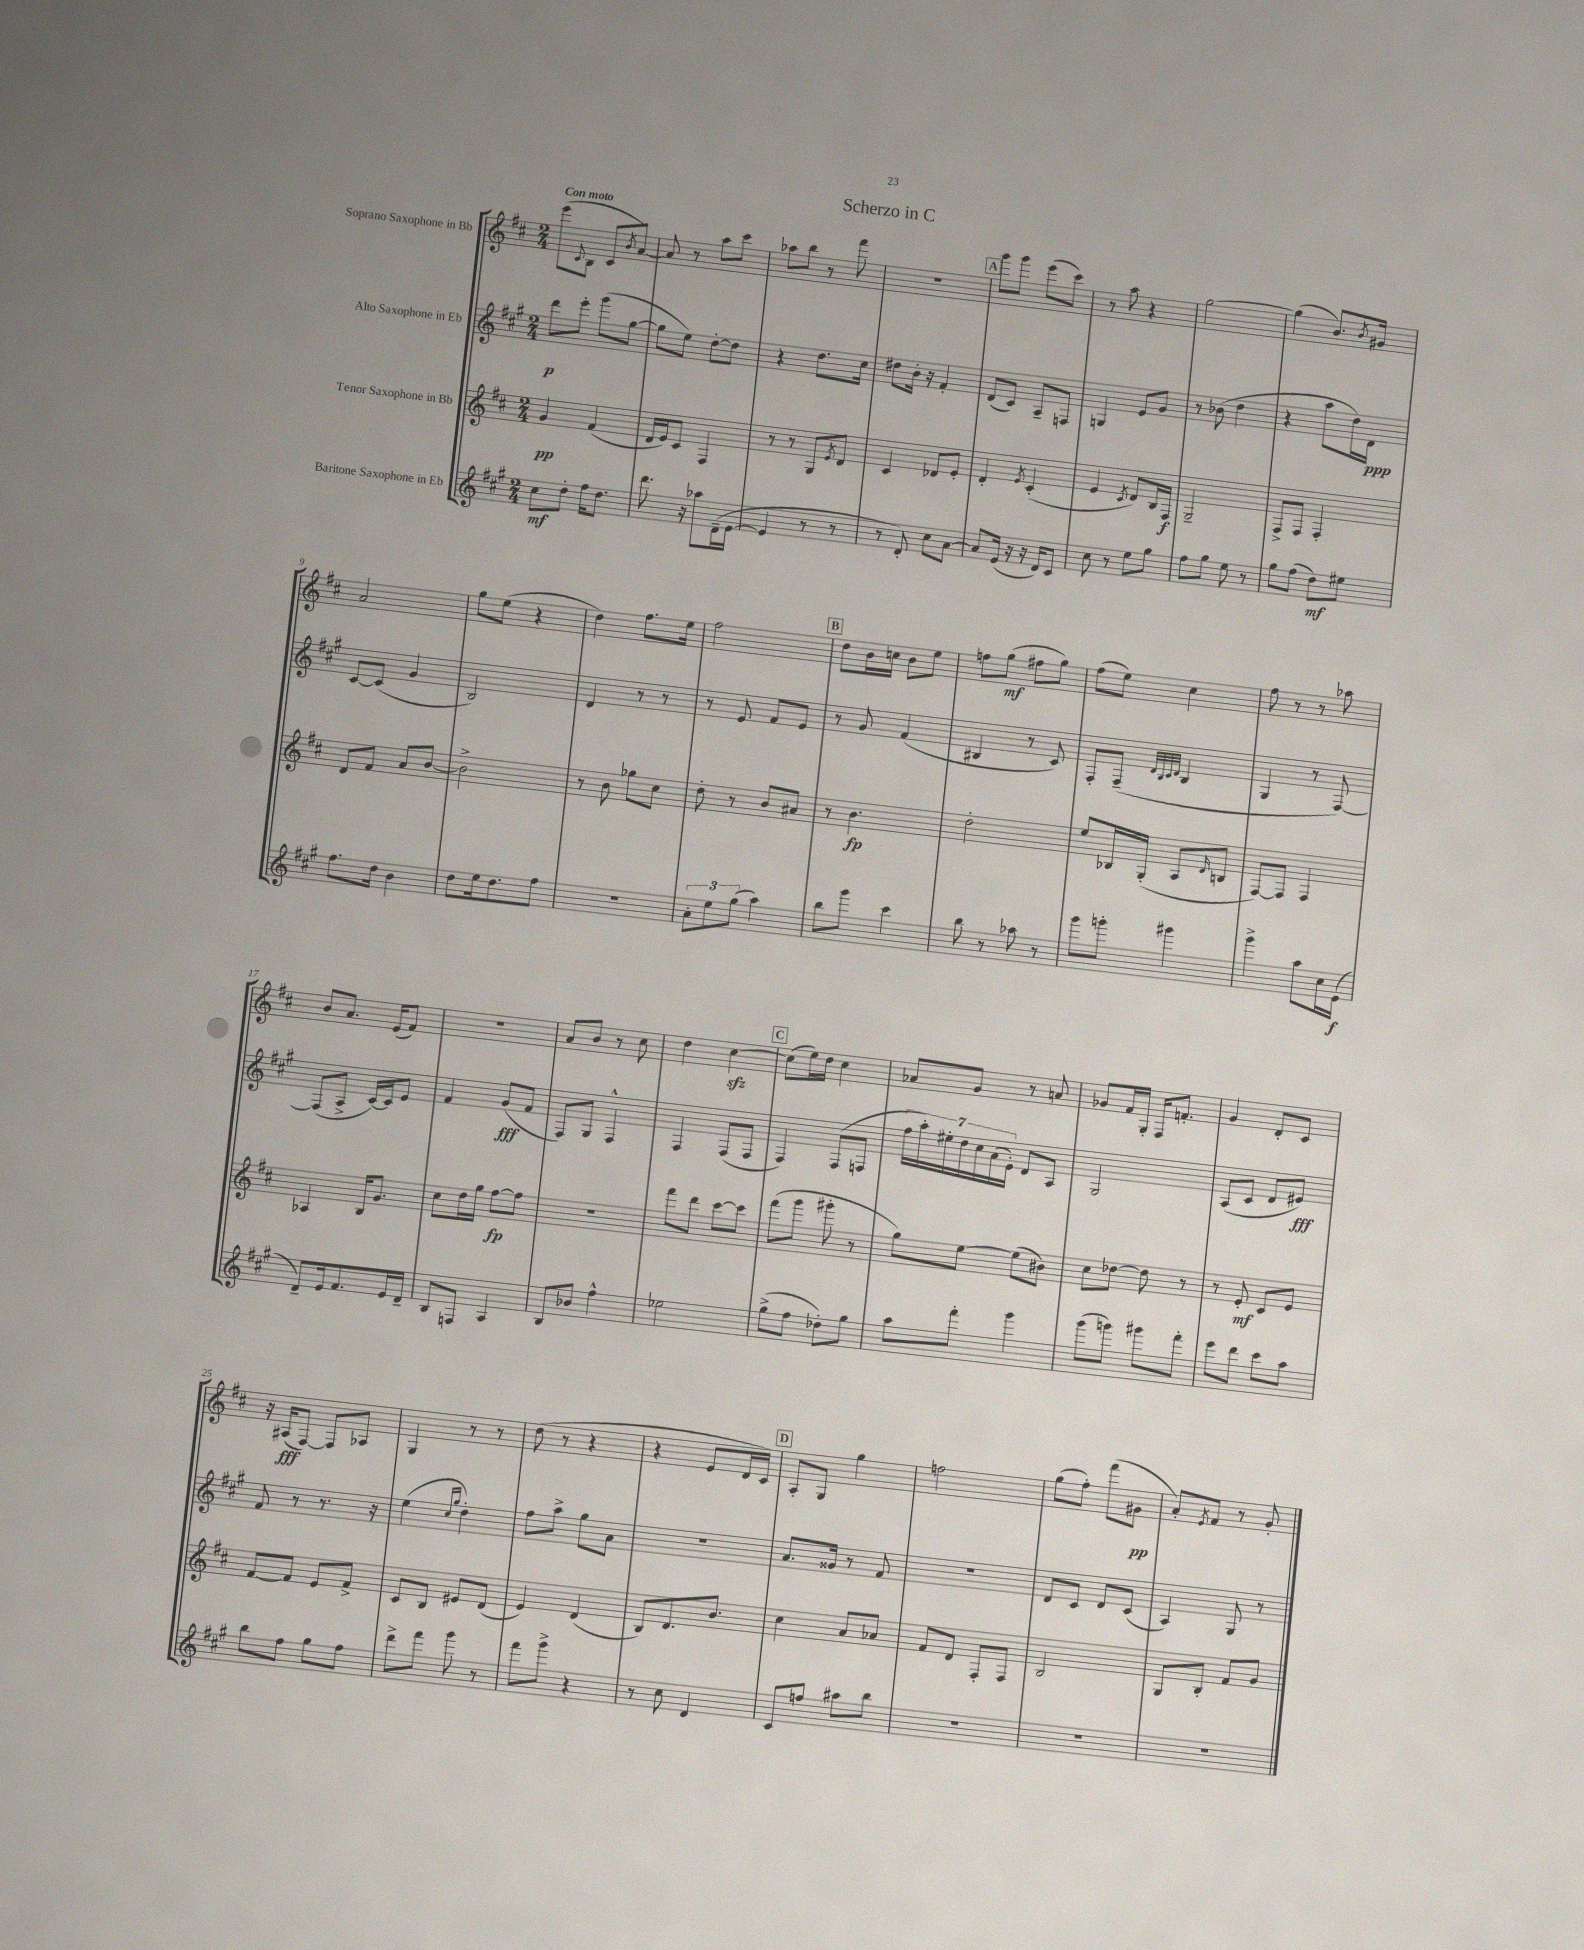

**kern	**kern	**kern	**kern
*staff4	*staff3	*staff2	*staff1
*clefG2	*clefG2	*clefG2	*clefG2
*k[f#c#g#]	*k[f#c#]	*k[f#c#g#]	*k[f#c#]
*M2/4	*M2/4	*M2/4	*M2/4
8cc#	4g	8ddd	(8eee
.	.	.	8qqc#
8dd'	.	8eee'	8B
16ff#	(4f#	(8ggg#	8c#
8.dd	.	.	.
.	.	.	8qb
.	.	[8gg#	[8a)
=	=	=	=
8.ddd	16d	8gg#]	8a]
.	16e)	.	.
.	8c#	8ee)	8r
16r	.	.	.
8aa-	4F#	[8dd'	8aa
(16d~	.	8dd]	8ccc#
[16e	.	.	.
=	=	=	=
4e]	8r	4r	8aa-
.	8r	.	8bb
8r	8G	8.dd	8r
.	8qe	.	.
8r	8d	.	8fff#
.	.	16cc#	.
=	=	=	=
8r	4c#	8dd#	2r
8d')	.	16b'	.
.	.	16r	.
8cc#	8d-	4f#'	.
[8a	8e'	.	.
=	=	=	=
8a]	4d'	(8d	8ggg
(16e	.	8c#)	8ggg
16r	.	.	.
.	8qe	.	.
16r	(4c#'	8A~	(8eee
16d)	.	.	.
8c#	.	8F	8ccc#)
=	=	=	=
8cc#	4e	4G	8r
8r	.	.	8aa
.	8qc#	.	.
8ee	8d)	8e	4r
8gg#	16B	8g#	.
.	16F#	.	.
=	=	=	=
8ff#	2G~	8r	[2gg
8gg#	.	(8b-	.
8ee	.	4dd	.
8r	.	.	.
=	=	=	=
8gg#	8F#^	4r	(4gg]
(8ff#	8F#	.	.
8dd)	4F#'	8aa	8.b)
8ee#	.	16dd)	.
.	.	.	8qb
.	.	16d	16g#
=	=	=	=
8.ff#	8d	[8c#	2a
.	8f#	(8c#]	.
16dd	.	.	.
4b	8a	4g#	.
.	[8b	.	.
=	=	=	=
8dd	2b^]	2B)	8gg
16ee	.	.	(8ee
8.dd	.	.	.
.	.	.	4r
8ff#	.	.	.
=	=	=	=
2r	8r	4d	4dd)
.	8b	.	.
.	8gg-	8r	8.ff#
.	8cc#	8r	.
.	.	.	16ee
=	=	=	=
12a'	8dd'	8r	2ff#
12ee	.	.	.
.	8r	8e	.
(12gg#	.	.	.
4aa)	8b	8f#	.
.	8a#	8e	.
=	=	=	=
8bb	8r	8r	8dd
8ggg#	4.b	8g#	16b
.	.	.	16cc
4ccc#	.	(4f#	8b
.	.	.	8ee
=	=	=	=
8bb	2dd'	4B#	8ff
8r	.	.	(8gg
8aa-	.	8r	8ff#
8r	.	8c#)	8gg)
=	=	=	=
8ggg#	8ee	8F#'	(8ff#
8ggg'	16B-	(8F#~	8ee)
.	(16G'	.	.
.	.	32qqd	.
.	.	32qqB	.
.	.	32qqc#	.
.	.	32qqd	.
4ggg#	8A	4B	4cc#
.	16qqd	.	.
.	8B	.	.
=	=	=	=
4ggg#^	[8F#)	4G#	8ff#
.	8F#]	.	8r
8aa	4F#	8r	8r
16cc#	.	[8F#)	8aa-
(16e	.	.	.
=	=	=	=
8d~)	4A-	(8F#]	8b
16e	.	8A^	8.a
8.f#	.	.	.
.	16B	[16c#)	.
.	8.g	16c#]	(16e
16e	.	8e	8f#)
16d~	.	.	.
=	=	=	=
8B	8cc#	4f#	2r
8F	16dd	.	.
.	16gg	.	.
4A	[8ff#	(8g#	.
.	8ff#]	8f#	.
=	=	=	=
8B	2r	8F#)	8a
8b-	.	8G#	8b
4ff#^^	.	4F#^^	8r
.	.	.	8cc#
=	=	=	=
2ee-	8fff#	4F#	4dd
.	8ddd	.	.
.	[8ccc#	(8F#	[4cc#
.	8ccc#]	8F#	.
=	=	=	=
(8gg#^	(8fff#	4F#)	(8cc#]
8ff#	8ggg	.	16ee)
.	.	.	16dd
8dd-')	8ggg#'	(8F#	4cc#
8gg#	8r	8F	.
=	=	=	=
8aa	8gg)	28ff#	8a-
.	.	28aa')	.
.	.	28ee#'	.
.	.	28dd	.
8fff#'	[8ee	.	8g
.	.	28cc#	.
.	.	(28a	.
.	.	28e')	.
4ggg#	(8ee]	8d	8r
.	8b#)	8A	8a
=	=	=	=
(8ggg#	8cc#	2G#	8g-
8ggg)	[8dd-	.	16f#
.	.	.	16G'
8ggg#	8dd-]	.	16F#
.	.	.	8.f'
8fff#'	8r	.	.
=	=	=	=
8eee	8r	(8A	4g
8ddd	8e'	8c#	.
8ccc#	8c#	8d	8d'
8aa	8e	8e#)	8c#
=	=	=	=
8bb	[8f#	8f#	16r
.	.	.	(16A#
8ff#	8f#]	8r	[8F#)
8gg#	8e	8.r	8F#]
8ff#	8f#^	.	8A-
.	.	16r	.
=	=	=	=
8ddd^	8c#	(4ee	4G
8fff#	8B	.	.
.	.	16qqcc#	.
.	.	16qqgg#	.
8ggg#	8e#	4dd')	8r
8r	(8d	.	8r
=	=	=	=
8fff#	4e)	8ff#	(8dd
8ggg#^	.	8aa^	8r
4r	(4d	8gg#	4r
.	.	8a	.
=	=	=	=
8r	8B)	2r	4r
8cc#	8.d	.	.
4d	.	.	8e
.	8.b	.	.
.	.	.	16d
.	.	.	16c#)
=	=	=	=
8c#	4cc#	8.a	8A'
8ff	.	.	8G
.	.	16g##	.
8aa#	8a	8r	4gg
8bb	8a-	8f#	.
=	=	=	=
2r	8f#	2r	2ff
.	8d	.	.
.	8F#'	.	.
.	8F#	.	.
=	=	=	=
2r	2B	8d	(8gg
.	.	8c#	8ff#')
.	.	8d	(8fff#
.	.	(8c#	8g#
=	=	=	=
2r	8G	4A)	8a')
.	.	.	8qe
.	8B'	.	8f#
.	8f#	8G#	8r
.	8g	8r	8g'
==	==	==	==
*-	*-	*-	*-
